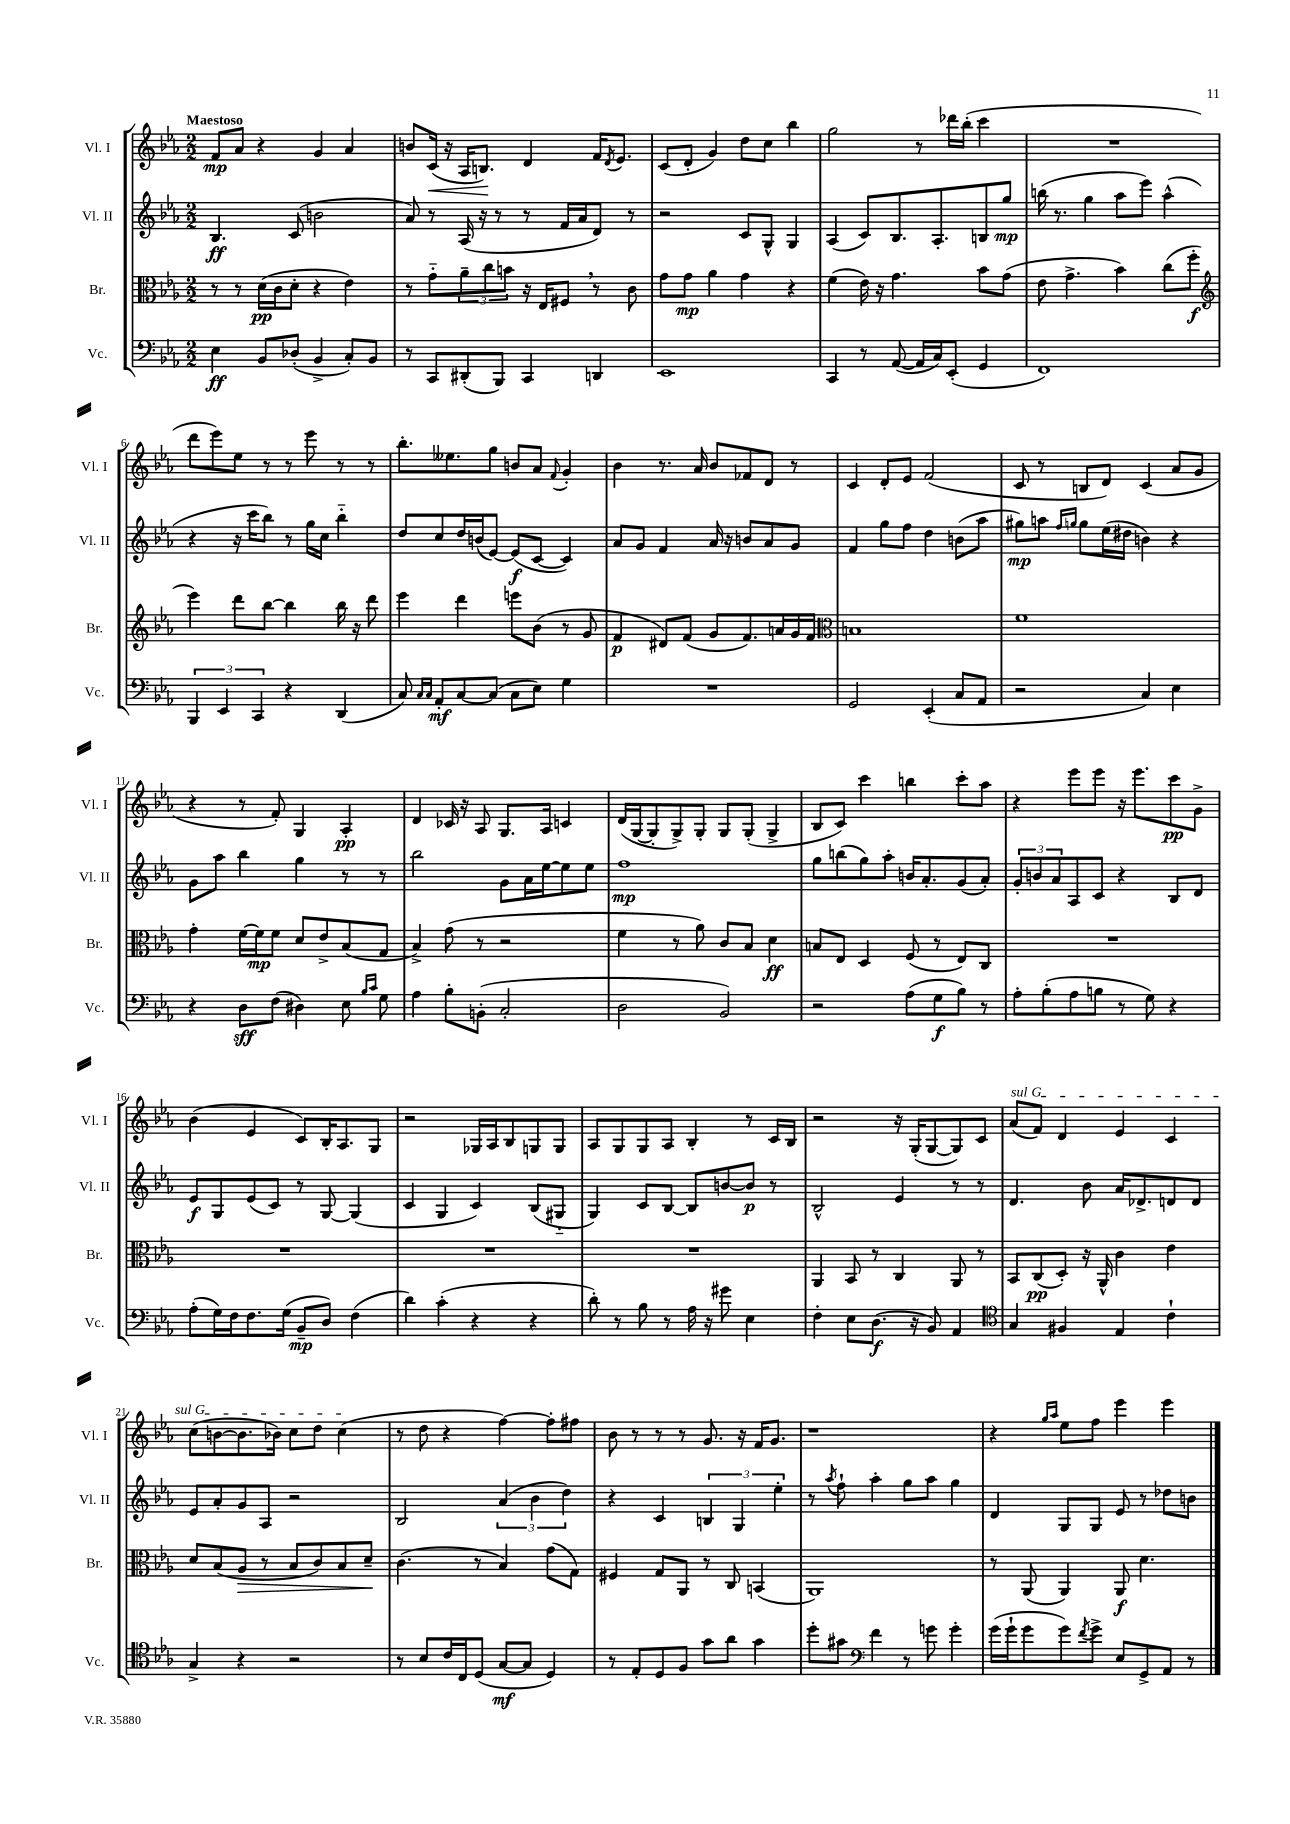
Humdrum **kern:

**kern	**kern	**kern	**kern
*staff4	*staff3	*staff2	*staff1
*clefF4	*clefC3	*clefG2	*clefG2
*k[b-e-a-]	*k[b-e-a-]	*k[b-e-a-]	*k[b-e-a-]
*M2/2	*M2/2	*M2/2	*M2/2
4E-	8r	4.B-	8f
.	8r	.	8a-
8BB-	(16d	.	4r
.	16c	.	.
(8D-'	8d'	(8c	.
4BB-^	4r	2b	4g
8C')	4e-)	.	4a-
8BB-	.	.	.
=	=	=	=
8r	8r	8a-)	8b
8CC	8g'~	8r	(16c
.	.	.	16r
(8DD#'	12a-~	(16A-	16A-
.	.	16r	8.B)
.	12cc	.	.
8BBB-)	.	8r	.
.	12b	.	.
4CC	16r	8r	4d
.	16E-	.	.
.	8F#	16f	.
.	.	16a-	.
4DD	8r	8d)	16f
.	.	.	8qd
.	.	.	8.e-
.	8c	8r	.
=	=	=	=
1EE-	8g	2r	(8c
.	8g	.	8d'
.	4a-	.	4g)
.	4g	8c	8dd
.	.	8G^^	8cc
.	4r	4G	4bb-
=	=	=	=
4CC	(4f	(4A-	2gg
8r	16e-)	8c)	.
.	16r	.	.
([8AA-	4.g	8.B-	.
16AA-]	.	.	8r
16C)	.	8.A-'	.
(8EE-'	.	.	16ddd-
.	.	.	(16bb-'
4GG	8b-	8B	4ccc
.	(8g	8gg	.
=	=	=	=
1FF)	8e-	(16bb	1r
.	.	8.r	.
.	4.g^	.	.
.	.	4gg	.
.	4b-)	8aa-	.
.	.	8eee-)	.
.	(8cc	(4aa-^^	.
.	8ff'	.	.
=	=	=	=
*	*clefG2	*	*
6BBB-	4eee-)	4r	8ddd
.	.	.	8eee-)
6EE-	.	.	.
.	8ddd	16r	8ee-
.	.	16ccc	.
6CC	.	.	.
.	[8bb-	8bb-)	8r
4r	4bb-]	8r	8r
.	.	16gg	8eee-
.	.	16cc	.
(4DD	16bb-	4bb-'~	8r
.	16r	.	.
.	8ddd	.	8r
=	=	=	=
8C)	4eee-	8dd	8.bb-'
16qqC	.	.	.
16qqC	.	.	.
8AA-'	.	8cc	.
.	.	.	8.ee--
[8C	4ddd	16dd	.
.	.	(16b	.
(8C]	.	[8e-)	8gg
8C	8eee	(8e-]	8b
8E-)	(8b-	[8c	8a-
.	.	.	8qqf
4G	8r	4c])	4g'
.	8g	.	.
=	=	=	=
1r	4f	8a-	4b-
.	.	8g	.
.	8d#)	4f	8.r
.	(8f	.	.
.	.	.	16a-
.	8g	16a-	8b-
.	.	16r	.
.	8.f)	8b	8f-
.	.	8a-	8d
.	16a	.	.
.	16g	8g	8r
.	16f	.	.
=	=	=	=
*	*clefC3	*	*
2GG	1B	4f	4c
.	.	8gg	8d'
.	.	8ff	8e-
(4EE-'	.	4dd	(2f
8C	.	(8b	.
8AA-	.	8aa-	.
=	=	=	=
2r	1f	8gg#)	8c
.	.	8aa	8r
.	.	16qqff	.
.	.	16qqgg	.
.	.	8gg	8B
.	.	(16ee-	8d)
.	.	16dd#	.
4C)	.	4b)	(4c
4E-	.	4r	8a-
.	.	.	8g
=	=	=	=
4r	4g'	8g	4r
.	.	8aa-	.
8D	[16f	4bb-	8r
.	16f]	.	.
(8F	8f	.	8f')
4D#)	8d	4gg	4G
.	8e-^	.	.
8E-	(8B-	8r	4A-'
16qqB-	.	.	.
16qqc	.	.	.
8G	8G	8r	.
=	=	=	=
4A-	4B-^)	2bb-	4d
8B-'	(8g	.	16c-
.	.	.	16r
(8BB'	8r	.	8A-
2C'	2r	8g	8.G
.	.	16a-	.
.	.	[16ee-	16A-
.	.	8ee-]	4c
.	.	8ee-	.
=	=	=	=
2D	4f	1ff	(16d
.	.	.	[16G
.	.	.	8G']
.	8r	.	8G^)
.	8a-)	.	8G'
2BB-)	8c	.	8G
.	8B-	.	(8G'
.	4d	.	4G^
=	=	=	=
2r	8B	8gg	8B-
.	8E-	(8bb	8c)
.	4D	8gg)	4ccc
.	.	8aa-'	.
(8A-	(8F	16b	4bb
.	.	8.a-'	.
8G	8r	.	.
8B-)	8E-)	(8g	8ccc'
8r	8C	8a-')	8aa-
=	=	=	=
8A-'	1r	12g'	4r
.	.	12b	.
(8B-'	.	.	.
.	.	12a-	.
8A-	.	8A-	8eee-
8B	.	8c	8eee-
8r	.	4r	16r
.	.	.	8.eee-
8G)	.	.	.
4r	.	8B-	8ccc
.	.	8d	8g^
=	=	=	=
(8A-'	1r	8e-	(4b-
16G)	.	8G	.
16F	.	.	.
8.F	.	(8e-	4e-
.	.	8c)	.
(16G	.	.	.
8BB-~	.	8r	8c)
8D)	.	[8G	16B-'
.	.	.	8.A-
(4F	.	(4G]	.
.	.	.	8G
=	=	=	=
4d)	1r	4c	2r
(4c'	.	4G	.
4r	.	4c)	16G-
.	.	.	16A-
.	.	.	8B-
4r	.	(8B-	8G
.	.	8G#'~	8G
=	=	=	=
8d')	1r	4G)	8A-
8r	.	.	8G
8B-	.	8c	8G
8r	.	[8B-	8A-
16A-	.	8B-]	4B-'
16r	.	.	.
8g#	.	[8b	.
4E-	.	8b]	8r
.	.	8r	16c
.	.	.	16B-
=	=	=	=
4F'	4AA-	2B-^^	2r
8E-	8BB-	.	.
(8.D	8r	.	.
.	4C	4e-	16r
16r	.	.	(16G'
8BB-)	.	.	[8G
4AA-	8AA-	8r	8G])
.	8r	8r	8c
=	=	=	=
*clefC4	*	*	*
4G	8BB-	4.d	(8a-
.	(8C	.	8f)
4F#	8D')	.	4d
.	16r	8b-	.
.	16AA-^^	.	.
4E-	4c	16a-	4e-
.	.	8.d-^	.
4c`	4e-	8d	4c
.	.	8d	.
=	=	=	=
4G^	8d	8e-	(8cc
.	(8B-	8a-'	[8b
4r	8A-	8g	8.b]
.	8r	8A-	.
.	.	.	16b-)
2r	8B-	2r	8cc
.	8c)	.	8dd
.	8B-	.	(4cc
.	8d~	.	.
=	=	=	=
8r	(4.c	2B-	8r
8B-	.	.	8dd
16c	.	.	4r
16C	.	.	.
(8D	8r	.	.
[8G	4B-)	(6a-	[4ff)
8G]	.	.	.
.	.	6b-	.
4D)	(8g	.	8ff']
.	.	6dd)	.
.	8G)	.	8ff#
=	=	=	=
8r	4F#	4r	8b-
8E-'	.	.	8r
8D	8G	4c	8r
8F	8AA-	.	8r
8g	8r	6B	8.g
8a-	8C	.	.
.	.	6G	.
.	.	.	16r
4g	(4BB	.	16f
.	.	.	8.g
.	.	6ee-'	.
=	=	=	=
8dd'	1AA-)	8r	1r
.	.	8qaa-	.
8g#	.	8ff`	.
*clefF4	*	*	*
4f	.	4aa-'	.
8r	.	8gg	.
8g	.	8aa-	.
4g'	.	4gg	.
=	=	=	=
(16g	8r	4d	4r
16g`	.	.	.
8g	(8AA-	.	.
.	.	.	16qqgg
.	.	.	16qqaa-
8g)	4AA-)	8G	8ee-
8qf	.	.	.
8g^	.	8G	8ff
8E-	8AA-	8e-	4eee-
8GG^	4.d	8r	.
8AA-	.	8dd-	4eee-
8r	.	8b	.
==	==	==	==
*-	*-	*-	*-
